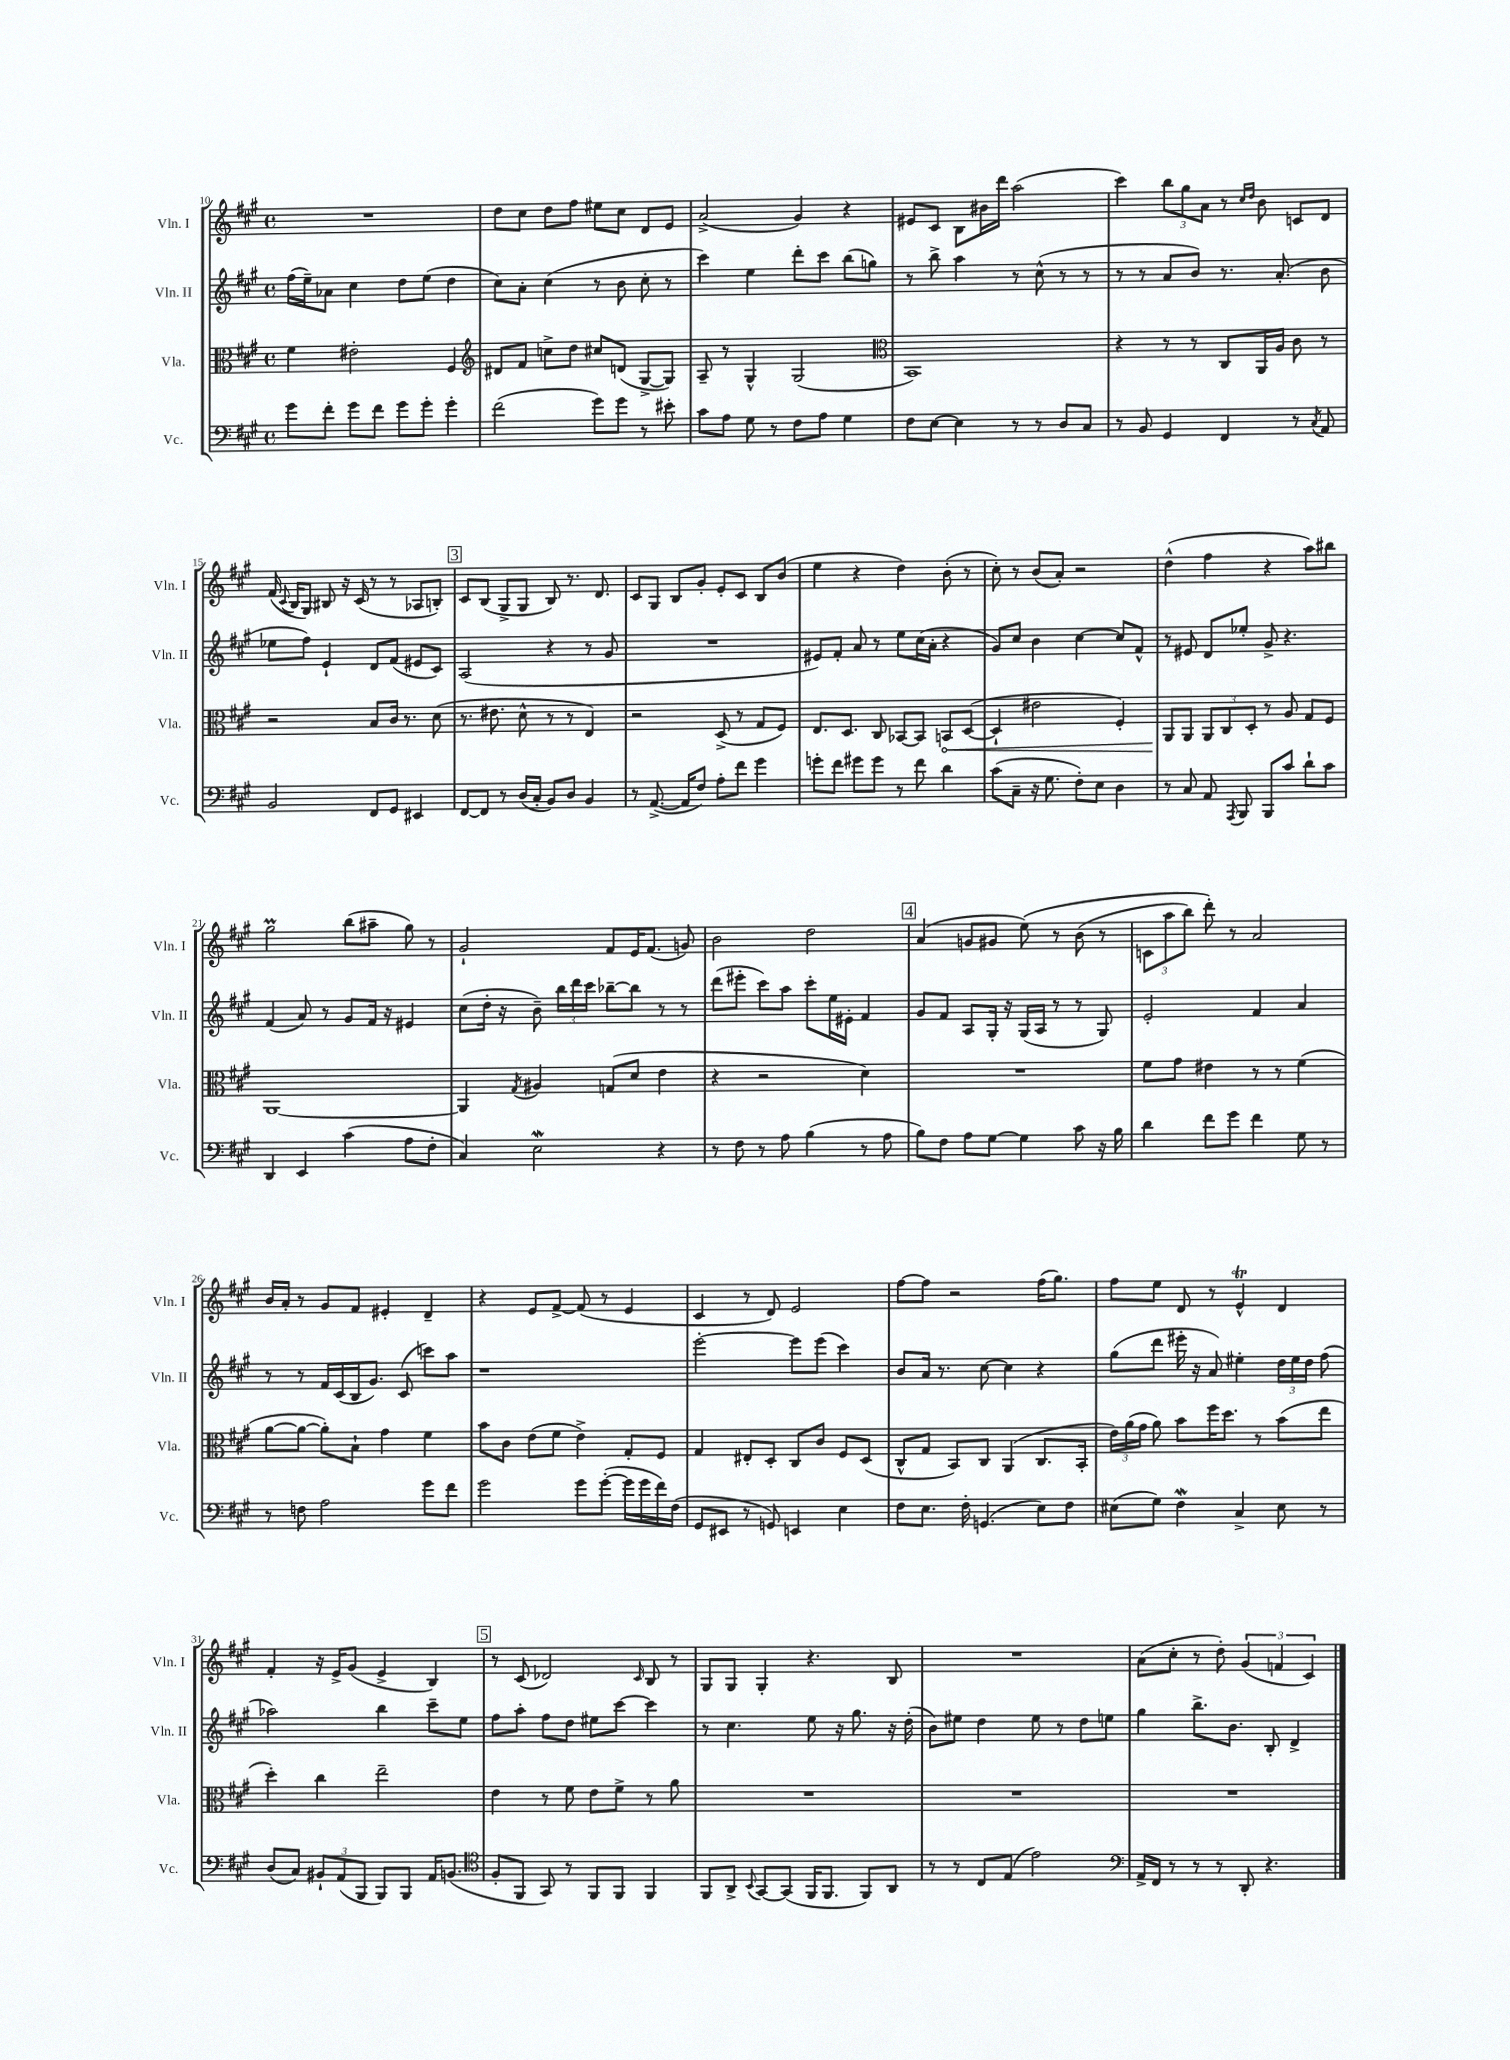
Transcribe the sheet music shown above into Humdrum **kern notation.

**kern	**kern	**dynam	**kern	**kern
*part4	*part3	*part3	*part2	*part1
*staff4	*staff3	*staff3	*staff2	*staff1
*I"Vc.	*I"Vla.	*	*I"Vln. II	*I"Vln. I
*I'Vc.	*I'Vla.	*	*I'Vln. II	*I'Vln. I
*clefF4	*clefC3	*	*clefG2	*clefG2
*k[f#c#g#]	*k[f#c#g#]	*	*k[f#c#g#]	*k[f#c#g#]
*M4/4	*M4/4	*	*M4/4	*M4/4
*met(c)	*met(c)	*	*met(c)	*met(c)
=10	=10	=10	=10	=10
8g#\L	4f#\	.	(16ff#\LL	1r
.	.	.	16ee~\J)	.
8f#'\J	.	.	8a-X\J	.
8g#\L	2e#X'\	.	4cc#\	.
8f#\J	.	.	.	.
8g#\L	.	.	8dd\L	.
8g#'\J	.	.	(8ee\J	.
4g#'\	4F#/	.	4dd\	.
=11	=11	=11	=11	=11
*	*clefG2	*	*	*
(2f#\	8d#X/L	.	8cc#\L)	8dd\L
.	8f#/J	.	8a'\J	8cc#\J
.	8ccn^\L	.	(4cc#\	8dd\L
.	8dd\J	.	.	8ff#\J
8g#\L)	8cc#X/L	.	8r	8ee#X\L
8g#\J	(8dn/J	.	8b\	8cc#\J
8r	[8G#^/L	.	8cc#'\	8d/L
8e#X'\	8G#/J])	.	8r	8e/J
=12	=12	=12	=12	=12
8c#\L	8A~/	.	4ccc#\)	(2a^/
8A\J	8r	.	.	.
8G#\	4G#^^/	.	4ee\	.
8r	.	.	.	.
8F#\L	(2G#/	.	8ddd'\L	4g#/)
8A\J	.	.	8ccc#\J	.
4G#\	.	.	(8bb\L	4r
.	.	.	8ggn\J)	.
=13	=13	=13	=13	=13
*	*clefC3	*	*	*
8F#\L	1BB)	.	8r	8e#X/L
[8E\J	.	.	8bb^\	8c#/J
4E\]	.	.	4aa\	8B\L
.	.	.	.	16b#X\L
.	.	.	.	16ddd\JJ
8r	.	.	8r	(2aa\
8r	.	.	(8cc#^^\	.
8D/L	.	.	8r	.
8C#/J	.	.	8r	.
=14	=14	=14	=14	=14
8r	4r	.	8r	4ccc#\)
8BB/	.	.	8r	.
4GG#/	8r	.	8a/L	12bb\L
.	.	.	.	12gg#\
.	8r	.	8b/J)	.
.	.	.	.	12a\J
4FF#/	8C#/L	.	8.r	8r
.	.	.	.	16qqcc#/LL
.	.	.	.	16qqdd/JJ
.	16AA/L	.	.	8b\
.	16A/JJ	.	(8.a'/	.
8r	8c#\	.	.	8cn/L
8qC#/	.	.	.	.
8AA/	8r	.	8b\	8d/J
!!LO:LB:g=z
=15	=15	=15	=15	=15
2BB/	2r	.	8ee-X\L	(16f#/
.	.	.	.	8qqc#/
.	.	.	.	16B/KL
.	.	.	8ff#\J)	8G#/J)
.	.	.	4e`/	8B#X/
.	.	.	.	16r
.	.	.	.	(16c#/
8FF#/L	8B/L	.	8d/L	8r
8GG#/J	16c#/Jk	.	(8f#/J	8r
.	8.r	.	.	.
4EE#X/	.	.	8e#X/L	8A-X/L
.	(8d\	.	8c#/J)	8Bn'/J)
!!LO:REH:place=s1:t=3
=16	=16	=16	=16	=16
[8FF#/L	8.r	.	(2A/	8c#/L
8FF#/J]	.	.	.	(8B/J
.	8.e#X\	.	.	.
8r	.	.	.	8G#^/L
(16D/LL	8d^^\	.	.	8G#/J
16C#'/JJ	.	.	.	.
8BB/L)	8r	.	4r	8B/)
8D/J	8r	.	.	8.r
4BB/	4E/)	.	8r	.
.	.	.	.	8.d/
.	.	.	8g#/	.
=17	=17	=17	=17	=17
8r	2r	.	1r	8c#/L
([8.AA^/	.	.	.	8G#/J
.	.	.	.	8B/L
16AA/KL]	.	.	.	.
8F#/J)	.	.	.	8g#'/J
8A'\L	(8D^/	.	.	8e'/L
8f#\J	8r	.	.	8c#/J
4g#\	8G#/L	.	.	8B/L
.	8F#/J)	.	.	(8b/J
=18	=18	=18	=18	=18
8gn'\L	8.E/L	.	8e#X/L)	4ee\
8f#\J	.	.	8f#'/J	.
.	8.D/J	.	.	.
8g#X\L	.	.	8a/	4r
8g#\J	8C#/	.	8r	.
8r	[8BB-X/L	.	8ee\L	4dd\)
8f#\	8BB-/J]	.	(16cc#\L	.
.	.	.	16a'\JJ	.
!	!	!LO:HP:b	!	!
4d\	8BBn/L	<	4r	(8b'\
.	([8D/J	.	.	8r
=19	=19	=19	=19	=19
(8c#\L	4D`/]	.	8g#/L)	8cc#'\)
8C#~\J	.	.	8cc#/J	8r
16r	2e#X\	.	4b\	(8b/L
8.G#\	.	.	.	.
.	.	.	.	8a'/J)
8F#'\L)	.	.	[4cc#\	2r
8E\J	.	.	.	.
4D\	4F#'/)	.	8cc#/L]	.
.	.	.	8f#^^/J	.
=20	=20	=20	=20	=20
8r	8AA/L	.	8r	(4dd^^\
8C#/	8AA/J	[	8e#X/	.
8AA/	12AA/L	.	8d/L	4ff#\
.	12C#/	.	.	.
8qAAA/	.	.	.	.
8BBB/	.	.	8ee-X'/J	.
.	12D'/J	.	.	.
8BBB/L	8r	.	8g#^/	4r
8c#/J	8A/	.	4.r	.
8d`\L	8G#/L	.	.	8aa\L)
8c#\J	8F#/J	.	.	8bb#X\J
!!LO:LB:g=z
=21	=21	=21	=21	=21
4DD/	[1AA	.	(4f#/	2gg#m\
4EE/	.	.	8a/)	.
.	.	.	8r	.
(4c#\	.	.	8g#/L	(8bb\L
.	.	.	16f#/Jk	8aa#X~\J
.	.	.	16r	.
8A\L	.	.	4e#X/	8gg#\)
8F#'\J	.	.	.	8r
=22	=22	=22	=22	=22
4C#/)	4AA/]	.	(8cc#\L	2g#`/
.	.	.	16dd'\Jk	.
.	.	.	16r	.
.	8qG#/	.	.	.
2EW\	4A#X/	.	8b~\)	.
.	.	.	24bb\LL	.
.	.	.	24ddd\	.
.	.	.	24ccc#\JJ	.
.	(8Gn/L	.	[8bb-X~\L	8f#/L
.	8d/J	.	8bb-\J]	16e/K
.	.	.	.	(8.f#/J
4r	4e\	.	8r	.
.	.	.	8r	8gn/)
=23	=23	=23	=23	=23
8r	4r	.	(8ddd\L	2b\
8F#\	.	.	8eee#X'\J	.
8r	2r	.	8ccc#\L)	.
8A\	.	.	8aa\J	.
(4B\	.	.	8ccc#'\L	2dd\
.	.	.	16ee\L	.
.	.	.	16e#X'\JJ	.
8r	4d\)	.	4f#/	.
8A\	.	.	.	.
!!LO:REH:place=s1:t=4
=24	=24	=24	=24	=24
8B\L)	1r	.	8g#/L	(4a/
8F#\J	.	.	8f#/J	.
8A\L	.	.	8A/L	8gn/L
[8G#\J	.	.	16G#'/Jk	8g#X/J
.	.	.	16r	.
4G#\]	.	.	(16G#/LL	(8ee\)
.	.	.	16A/JJ	.
.	.	.	8r	8r
8c#\	.	.	8r	(8b\
16r	.	.	8G#/)	8r
16B\	.	.	.	.
=25	=25	=25	=25	=25
4d\	8f#\L	.	2e'/	12cn\L
.	.	.	.	12aa\
.	8g#\J	.	.	.
.	.	.	.	12bb\J)
8f#\L	4e#X\	.	.	8ddd'\)
8g#\J	.	.	.	8r
4f#\	8r	.	4f#/	2a/
.	8r	.	.	.
8G#\	(4f#\	.	4a/	.
8r	.	.	.	.
!!LO:LB:g=z
=26	=26	=26	=26	=26
8r	[8a\L	.	8r	16b/LL
.	.	.	.	16a'/JJ
8Fn\	8a\J_	.	8r	8r
2A\	8a'\L])	.	16f#/LL	8g#/L
.	.	.	(16c#/	.
.	8B`\J	.	16B/J	8f#/J
.	.	.	8.g#/J)	.
.	4g#\	.	.	4e#X'/
.	.	.	(8c#/	.
8g#\L	4f#\	.	8cccn\L)	4d~/
8f#\J	.	.	8aa\J	.
=27	=27	=27	=27	=27
2g#\	8b\L	.	1r	4r
.	8c#\J	.	.	.
.	(8e\L	.	.	8e/L
.	8f#\J	.	.	[8f#^/J
8g#\L	4e^\)	.	.	(8f#/]
([8g#'\J	.	.	.	8r
16g#\LL]	8G#'/L	.	.	4e/
16g#\	.	.	.	.
16f#\)	8F#/J	.	.	.
(16F#\JJ	.	.	.	.
=28	=28	=28	=28	=28
8GG#/L	4G#/	.	[2eee'\	4c#/
8EE#X/J	.	.	.	.
8r	8E#X'/L	.	.	8r
8GGn/)	8D'/J	.	.	8d/)
4EEn/	8C#/L	.	8eee\L]	2e/
.	8c#/J	.	(8eee\J	.
4E\	8F#/L	.	4ccc#\)	.
.	(8D/J	.	.	.
=29	=29	=29	=29	=29
8F#\L	8C#^^/L	.	8b/L	[8ff#\L
8.E\J	8G#/J	.	16a/Jk	8ff#\J]
.	.	.	8.r	.
.	8BB/L)	.	.	2r
16F#'\	.	.	.	.
(4.GGn/	8C#/J	.	[8cc#\	.
.	(4AA/	.	4cc#\]	.
8E\L)	8.C#/L	.	4r	(16ff#\KL
.	.	.	.	8.gg#\J)
8F#\J	.	.	.	.
.	16BB'/Jk	.	.	.
=30	=30	=30	=30	=30
(8E#X\L	24e\LL)	.	(8gg#\L	8ff#\L
.	(24a\	.	.	.
.	24g#\JJ	.	.	.
8G#\J)	8a\)	.	8ddd\J	8ee\J
4F#W\	8b\L	.	16eee#X'\	8d/
.	.	.	16r	.
.	16ff#\K	.	8a/)	8r
.	8.dd\J	.	.	.
4C#^/	.	.	4ee#X'\	4eT^^/
.	8r	.	.	.
8E#\	(8b\L	.	24dd\LL	4d/
.	.	.	24ee#\	.
.	.	.	24dd\JJ	.
8r	8ee\J	.	(8ff#\	.
!!LO:LB:g=z
=31	=31	=31	=31	=31
(8D/L	4dd'\)	.	2aa-X\)	4f#'/
8C#/J)	.	.	.	.
12BB#X`/L	4cc#\	.	.	16r
.	.	.	.	16e^/KL
(12AA/	.	.	.	.
.	.	.	.	(8g#/J
12BBB/J	.	.	.	.
8BBB/L)	2ee~\	.	4bb\	4e^/
8BBB/J	.	.	.	.
16AA/KL	.	.	8ccc#~\L	4B/)
(8.BBn/J	.	.	.	.
.	.	.	8ee\J	.
!!LO:REH:place=s1:t=5
=32	=32	=32	=32	=32
*clefC4	*	*	*	*
8F#'/L	4e\	.	8ff#\L	8r
8FF#/J	.	.	8aa'\J	(8c#/
8GG#/)	8r	.	8ff#\L	2d-X/)
8r	8f#\	.	8dd\J	.
8FF#/L	8e\L	.	8ee#X\L	.
8FF#/J	8f#^\J	.	[8ccc#\J	.
.	.	.	.	16qqc#/
4FF#/	8r	.	4ccc#\]	8B/
.	8a\	.	.	8r
=33	=33	=33	=33	=33
8FF#/L	1r	.	8r	8G#/L
8AA^/J	.	.	4.cc#\	8G#/J
8qqBB/	.	.	.	.
[8GG#/L	.	.	.	4G#'/
(8GG#/J]	.	.	.	.
16FF#/KL	.	.	8ee\	4.r
8.FF#/J	.	.	.	.
.	.	.	16r	.
.	.	.	8.gg#\	.
8FF#/L)	.	.	.	.
8AA/J	.	.	16r	8B/
.	.	.	(16dd'\	.
=34	=34	=34	=34	=34
8r	1r	.	8b\L)	1r
8r	.	.	8ee#X\J	.
8C#/L	.	.	4dd\	.
(8E/J	.	.	.	.
2e\)	.	.	8ee#\	.
.	.	.	8r	.
.	.	.	8dd\L	.
.	.	.	8een\J	.
=35	=35	=35	=35	=35
*clefF4	*	*	*	*
16AA^/LL	1r	.	4gg#\	(8a\L
16FF#/JJ	.	.	.	.
8r	.	.	.	8cc#'\J
8r	.	.	8.bb^\L	8r
8r	.	.	.	8dd'\)
.	.	.	8.b\J	.
8DD'/	.	.	.	(6g#/
4.r	.	.	8B'/	.
.	.	.	.	6fn/
.	.	.	4d^/	.
.	.	.	.	6c#/)
==	==	==	==	==
*-	*-	*-	*-	*-
